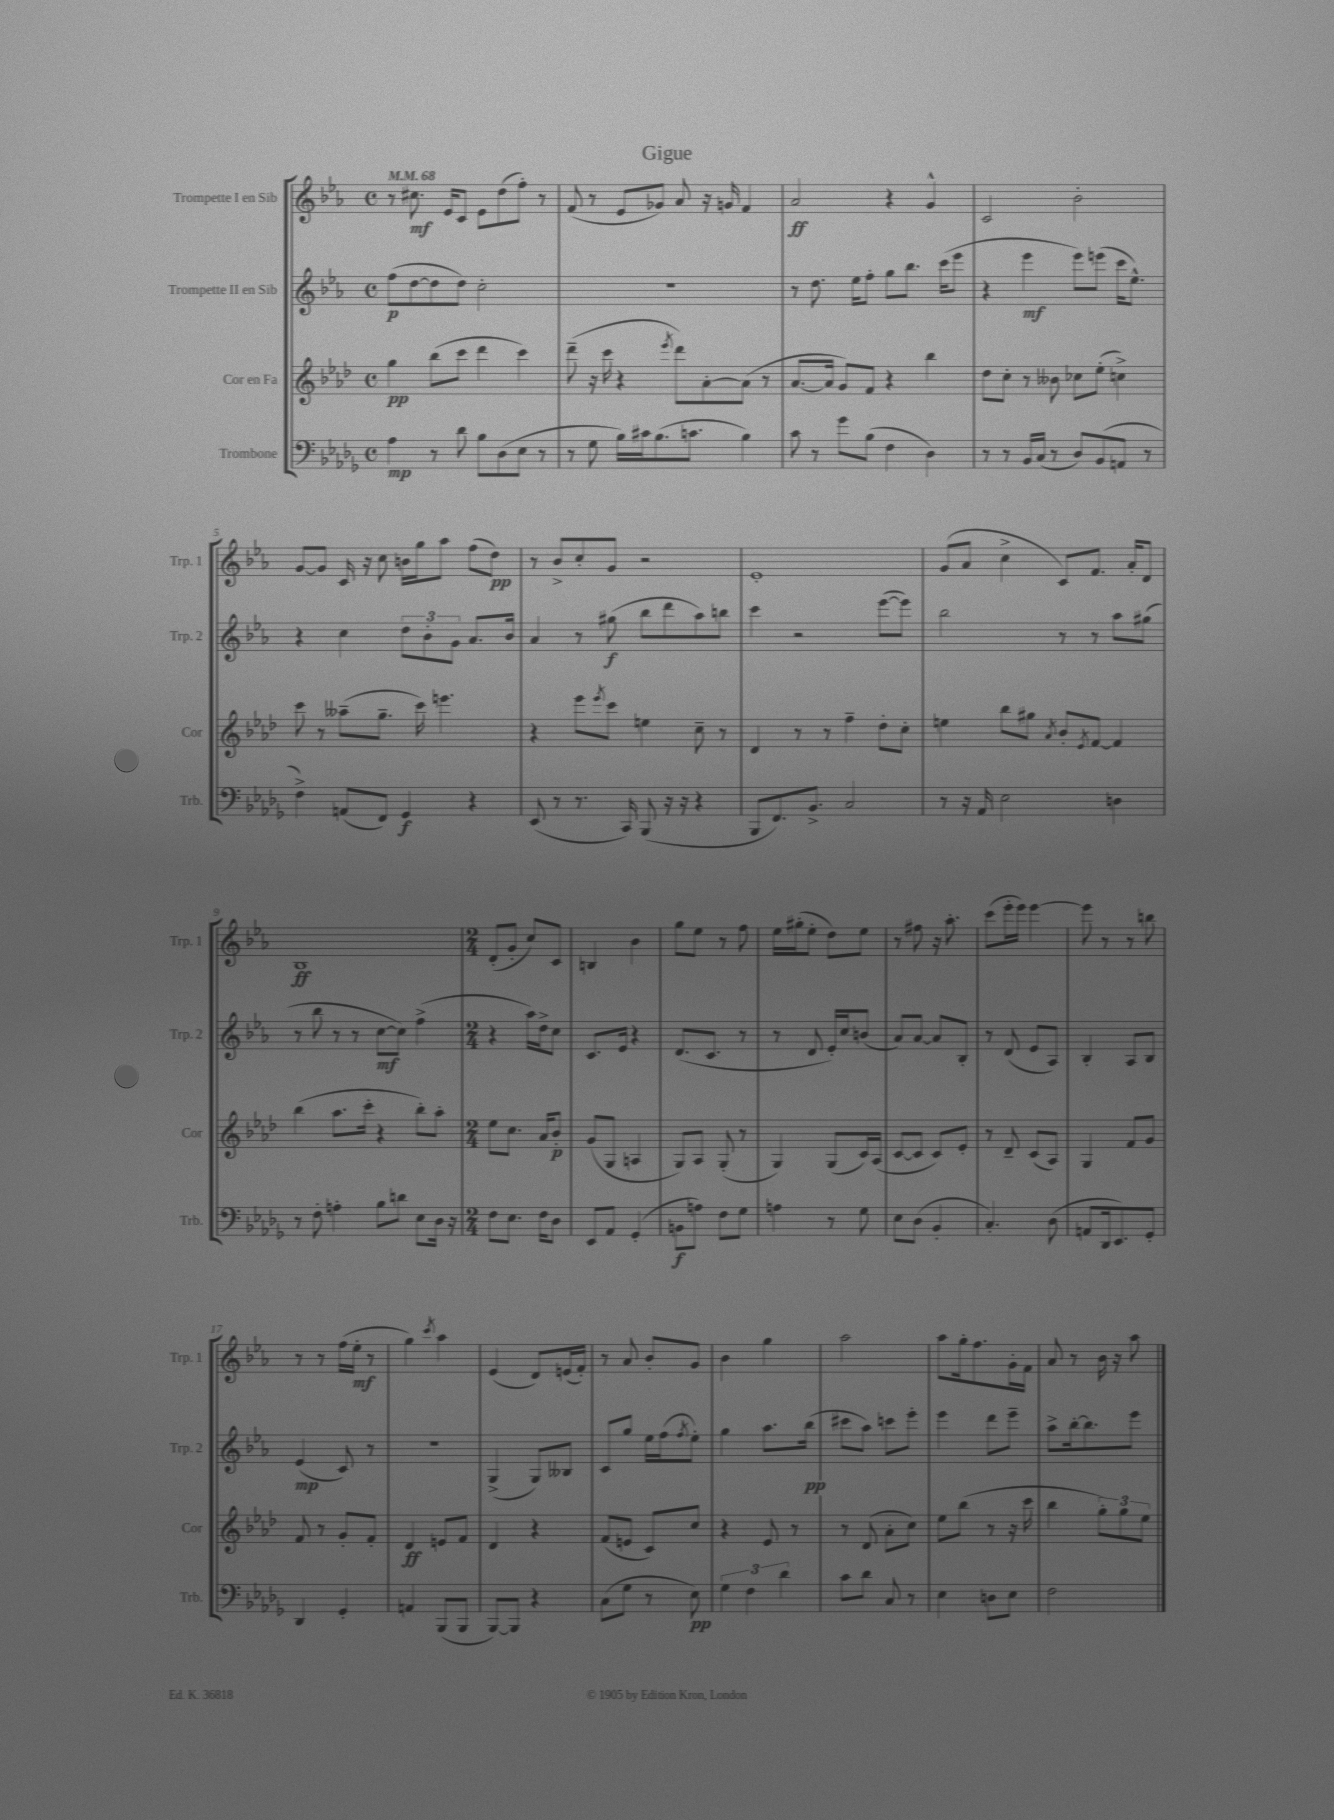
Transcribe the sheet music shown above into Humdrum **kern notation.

**kern	**kern	**kern	**kern
*staff4	*staff3	*staff2	*staff1
*clefF4	*clefG2	*clefG2	*clefG2
*k[b-e-a-d-g-]	*k[b-e-a-d-]	*k[b-e-a-]	*k[b-e-a-]
*M4/4	*M4/4	*M4/4	*M4/4
*met(c)	*met(c)	*met(c)	*met(c)
*MM68	*MM68	*MM68	*MM68
4A-	4gg	(8ff	8r
.	.	[8dd	8.cc#
8r	(8bb-	8dd]	.
.	.	.	16e-
8d-	8ccc	8dd)	8c
8B-	4ddd-	2cc'	8e-
(8D-	.	.	(8dd
8E-	4ccc)	.	8ff')
8r	.	.	8r
=	=	=	=
8r	(8ddd-~	1r	(8f
8G-	16r	.	8r
.	16ccc	.	.
16B-)	4r	.	8e-
16c#	.	.	.
(8.B-	.	.	8g-)
.	8qeee-	.	.
.	8ddd-)	.	8a-
8.c	.	.	.
.	[8a-'	.	16r
.	.	.	16g
4B-)	(8a-]	.	4f
.	8r	.	.
=	=	=	=
8c	[8.a-	8r	2a-
8r	.	8.dd	.
.	16a-]	.	.
8g-	8g)	.	.
.	.	16ee-	.
(8B-	8f	8ff'	.
4F	4r	8gg	4r
.	.	8.bb-	.
4D-)	4bb-	.	4g^^
.	.	(16ccc	.
.	.	8eee-	.
=	=	=	=
8r	8dd-	4r	2c
8r	8cc'	.	.
16BB-	8r	4eee-	.
(16C	.	.	.
8r	8b--	.	.
8D-)	8cc-	8eee-)	2b-'
(8BB-	(8ee-'	(8eee	.
8AA	4cc^)	16ccc	.
.	.	8.ee-^^)	.
8r	.	.	.
=	=	=	=
4F^)	8ccc	4r	[8g
.	8r	.	8g]
(8AA	(8aa--~	4cc	16c
.	.	.	16r
8FF)	8.gg~	.	8cc
4GG-	.	12dd	16b
.	16ccc)	.	16gg
.	.	12b-'	.
.	4.eee	.	8aa-
.	.	12g	.
4r	.	8.a-	(8ff
.	.	.	8dd)
.	.	16b-	.
=	=	=	=
(8EE-	4r	4a-	8r
8r	.	.	8b-^
8.r	8eee-	8r	8cc'
.	8qeee-	.	.
.	8ccc	(8gg#	8g
16CC)	.	.	.
(8BBB-	4ee	8bb-	2r
16r	.	8ddd	.
16r	.	.	.
4r	8cc~	8aa-)	.
.	8r	8bb	.
=	=	=	=
8BBB-	4d-	4ccc	1e-'
8.FF)	.	.	.
.	8r	2r	.
8.BB-^	.	.	.
.	8r	.	.
2C	4ff~	.	.
.	8dd-'	([8eee-	.
.	8cc'	8eee-])	.
=	=	=	=
8r	4ee	2bb-	(8g
16r	.	.	8a-
16AA-	.	.	.
2E-	8bb-	.	4cc^
.	8gg#	.	.
.	8qa-	.	.
.	8b-'	8r	8c)
.	8qe-	.	.
.	[8f	8r	8.f
4D	4f]	8aa-	.
.	.	.	16a-'
.	.	(8gg#	8d
=	=	=	=
8r	(4bb-	8r	1B-
8F'	.	8bb-	.
4A'	8.aa-	8r	.
.	.	8r	.
.	16ccc'	.	.
8B-	4r	[8cc	.
8d	.	8cc])	.
8E-	8bb-')	(4ff^	.
16D-	8aa-'	.	.
16r	.	.	.
=	=	=	=
*M2/4	*M2/4	*M2/4	*M2/4
8F	8ee-	4r	(8d'
8.E-	8.cc	.	8g'
.	.	16aa-)	8cc)
16F	16a-	16dd^	.
8D-	8b-'	8cc	8c
=	=	=	=
8EE-	(8g	8.c	4B
8AA-	8G	.	.
.	.	16e-	.
(4GG-'	4A	4r	4b-
=	=	=	=
8BB	8G)	(8.d	8gg
8A)	8A-	.	8ee-
.	.	8.c	.
8F	(8G'	.	8r
8G-	8r	8r	8ff
=	=	=	=
4A	4G)	8r	16ee-
.	.	.	(16gg#'
.	.	8d	8ee-'
8r	(8G	16e-')	8dd)
.	.	16cc	.
8G-	16c)	(8b	8ee-
.	(16A-	.	.
=	=	=	=
8E-	[8c	8a-)	8r
(8D-	8c]	[8a-	8ff#
4BB-'	8c)	8a-]	16r
.	.	.	8.aa-'
.	8e-'	8B-'	.
=	=	=	=
4.C')	8r	8r	(8ccc
.	8d-~	(8d	16eee-'
.	.	.	16eee-)
.	(8c	8e-	[4eee-
(8D-	8A-)	8A-)	.
=	=	=	=
8AA	4G	4B-'	8eee-]
16DD-	.	.	8r
8.EE-)	.	.	.
.	8f	8A-	8r
8GG-'	8g	8B-	8bb
=	=	=	=
4DD-	8f	(4e-	8r
.	8r	.	8r
4GG-'	8g'	8c)	(16ff
.	.	.	16ee-'
.	8f'	8r	8r
=	=	=	=
4AA	4d-	2r	4gg)
.	.	.	8qccc
(8BBB-	8e	.	4aa-
8BBB-	8f	.	.
=	=	=	=
[8BBB-)	4d-	(4G^	(4e-
8BBB-]	.	.	.
4r	4r	8G)	8d)
.	.	8B--	(16e
.	.	.	16f')
=	=	=	=
(8C	(8f	8c	8r
8G-	8e	8gg	8a-
8r	8c)	16ee-	8b-'
.	.	(16ff	.
.	.	8qff	.
8E-)	8cc	8ee-')	8g
=	=	=	=
6G-	4r	4gg	4b-
6F	.	.	.
.	8e-	8.aa-	4gg
6d-	.	.	.
.	8r	.	.
.	.	(16bb-	.
=	=	=	=
8c	8r	8ccc#	2aa-
8d-	(8d-	8aa-)	.
8C	8a-'	8ccc	.
8r	8cc)	8eee-'	.
=	=	=	=
4E-	8ee-	4eee-	8aa-
.	(8bb-	.	16gg'
.	.	.	8.ff
8D	8r	8ddd	.
8E-	16r	8eee-~	16g'
.	16ccc	.	16f
=	=	=	=
2F	4bb-	8aa-^	8a-
.	.	[16bb-'	8r
.	.	8.bb-]	.
.	12gg')	.	16b-
.	.	.	16r
.	12gg	.	.
.	.	8eee-	8aa-
.	12ee-	.	.
==	==	==	==
*-	*-	*-	*-
